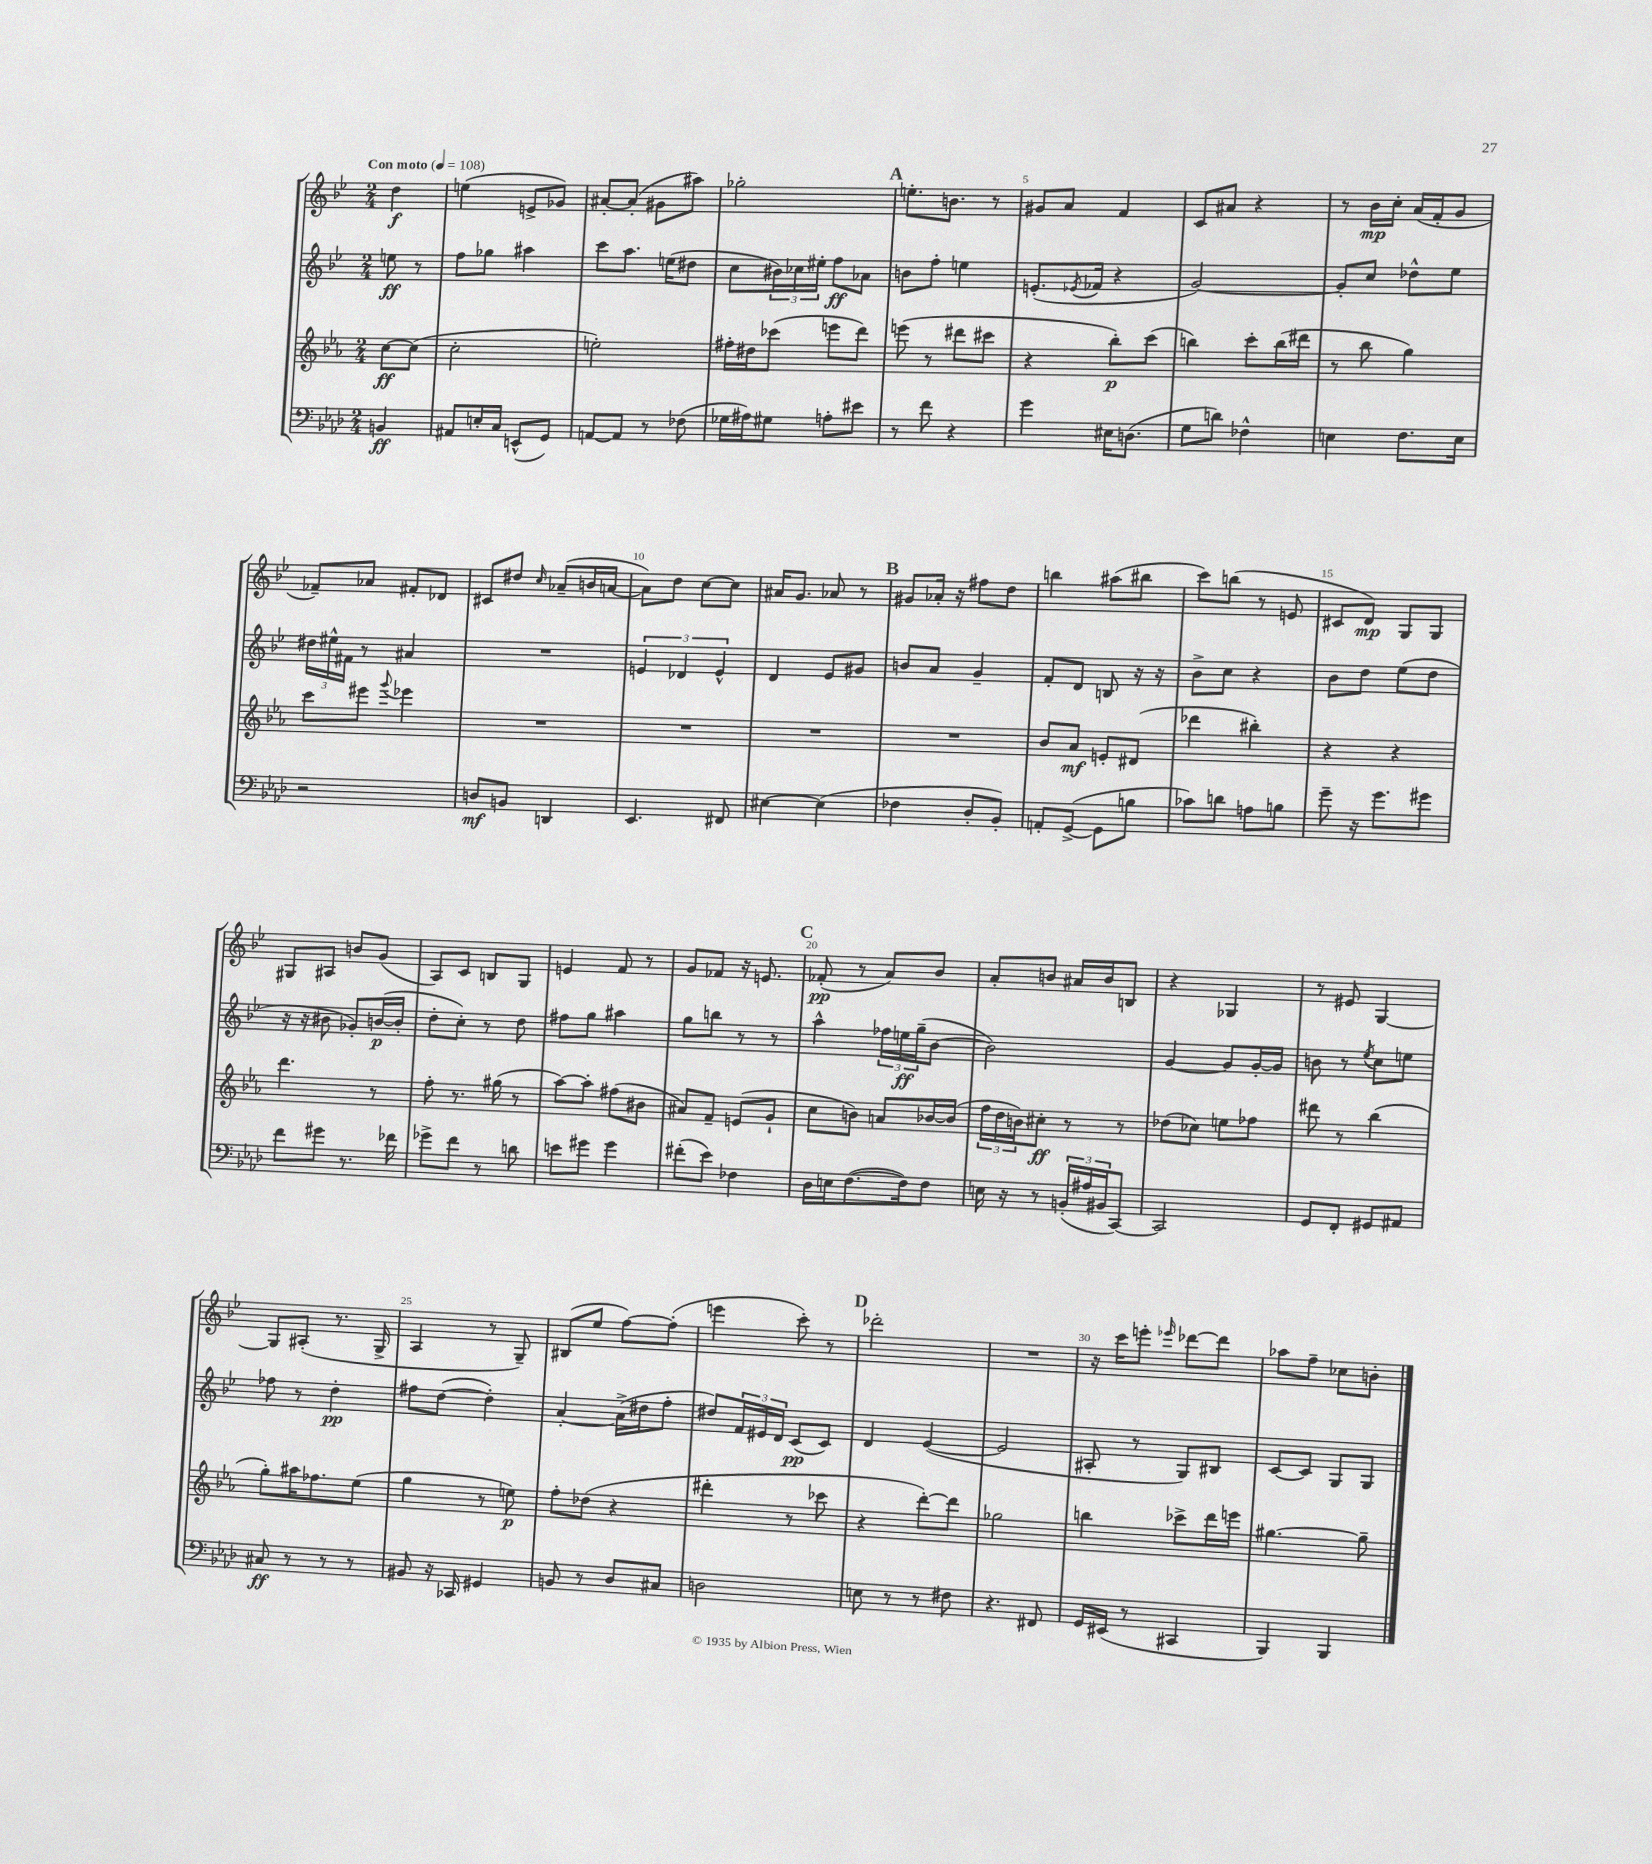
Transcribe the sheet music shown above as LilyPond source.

<<
\new StaffGroup <<
\new Staff = "s0" {
    \clef treble \key bes \major \numericTimeSignature \time 2/4 \partial 4 \tempo "Con moto" 4 = 108
    d''4\f |
    e''4( e'8-> ges'8) |
    ais'8~-. ais'8-.( gis'8 ais''8) |
    ges''2-. |
    \mark \markup { \bold "A" } e''8.-. b'8. r8 |
    gis'8 a'8 f'4 |
    c'8 ais'8 r4 |
    r8 bes'16\mp c''16-. a'16( f'16-. g'8 |
    fes'8--) aes'8 fis'8-. des'8 |
    cis'8 dis''8 \grace { c''16 } aes'8--( b'16 a'16~ |
    a'8) d''8 c''8~ c''8 |
    ais'16 g'8. aes'8 r8 |
    \mark \markup { \bold "B" } gis'8 aes'16-. r16 fis''8 d''8 |
    b''4 ais''8( bis''8 |
    c'''8) b''8( r8 e'8 |
    cis'8 d'8\mp) g8 g8 |
    gis8 ais8 b'8 g'8( |
    a8) c'8 b8 g8 |
    e'4 f'8 r8 |
    g'8 fes'8 r16 e'8. |
    \mark \markup { \bold "C" } fes'8-.\pp( r8 a'8) bes'8 |
    a'8-. b'8 ais'16 b'16 b8 |
    r4 ges4 |
    r8 eis'8 g4~ |
    g8 ais8-.( r8. g16-> |
    a4 r8 g8--) |
    bis8( ees''8 f''8~) f''8-.( |
    e'''4 c'''8-.) r8 |
    \mark \markup { \bold "D" } des'''2-. |
    R2 |
    r16 c'''16 e'''8-. \grace { ees'''16 } des'''8~ des'''8 |
    aes''8 f''8-- ces''8 b'8-. \bar "|." |
}
\new Staff = "s1" {
    \clef treble \key bes \major \numericTimeSignature \time 2/4 \partial 4
    e''8\ff r8 |
    f''8 ges''8 ais''4 |
    c'''8 a''8. e''16( dis''8 |
    c''8 \tuplet 3/2 { bis'16) ces''16 eis''16-. } f''8\ff aes'8 |
    \mark \markup { \bold "A" } b'8 f''8-. e''4 |
    e'8.-.( \acciaccatura { ees'8 } fes'16 r4 |
    g'2~) |
    g'8-. c''8 des''8-^ ees''8 |
    \tuplet 3/2 { dis''16 eis''16-^ fis'16 } r8 ais'4 |
    R2 |
    \tuplet 3/2 { e'4 des'4 e'4-^ } |
    d'4 ees'8 gis'8 |
    \mark \markup { \bold "B" } b'8 a'8 g'4-- |
    f'8-. d'8 b8 r16 r16 |
    bes'8-> c''8 r4 |
    bes'8 d''8 ees''8( d''8 |
    r16 r16 bis'8 ges'8-.) b'16~\p( b'16-. |
    d''8-. c''8-.) r8 d''8 |
    fis''8 g''8 ais''4 |
    g''8 b''8 r8 r8 |
    \mark \markup { \bold "C" } a''4-^ \tuplet 3/2 { fes''16 e''16\ff g''16--( } bes'8~ |
    bes'2) |
    g'4~ g'8 g'16~-. g'16 |
    b'8 r8 \acciaccatura { ees''8 } c''8 e''8 |
    fes''8 r8 d''4-.\pp |
    fis''8 d''8~( d''4-.) |
    a'4~-. a'16->( dis''16 f''8-. |
    dis''8) \tuplet 3/2 { f'16 eis'16 d'16 } c'8\pp( c'8) |
    \mark \markup { \bold "D" } d'4 ees'4~( |
    ees'2 |
    ais8-. r8 g8) bis8 |
    c'8~ c'8 g8 g8 \bar "|." |
}
\new Staff = "s2" {
    \clef treble \key ees \major \numericTimeSignature \time 2/4 \partial 4
    c''8~\ff c''8( |
    c''2-. |
    e''2-.) |
    fis''16-. dis''16 ces'''8( e'''8 d'''8) |
    \mark \markup { \bold "A" } e'''8( r8 dis'''8 cis'''8 |
    r4 bes''8-.\p) c'''8( |
    b''4) c'''8-. b''16( dis'''16 |
    r8 bes''8 g''4) |
    c'''8 eis'''8 \appoggiatura { g'''8 } ees'''4 |
    R2 |
    R2 |
    R2 |
    \mark \markup { \bold "B" } R2 |
    bes'8 aes'8\mf e'8-. dis'8( |
    des'''4 bis''4-.) |
    r4 r4 |
    d'''4. r8 |
    f''8-. r8. gis''16( r8 |
    aes''8~) aes''8-. fis''8( bis'8 |
    ais'8) f'8-- e'8( g'8-! |
    \mark \markup { \bold "C" } c''8 b'8) a'8 bes'16~ bes'16( |
    \tuplet 3/2 { f''16 d''16 b'16) } cis''8-.\ff r8 r8 |
    des''8( ces''8) e''8 fes''8 |
    dis'''8 r8 bes''4( |
    g''8-.) ais''16 fes''8. ees''8( |
    g''4 r8 e''8\p) |
    f''8-. des''8( r4 |
    dis'''4-. r8 ces'''8 |
    \mark \markup { \bold "D" } r4 d'''8~-.) d'''8 |
    ges''2 |
    b''4 ces'''8-> d'''16 e'''16 |
    gis''4.~ gis''8-- \bar "|." |
}
\new Staff = "s3" {
    \clef bass \key aes \major \numericTimeSignature \time 2/4 \partial 4
    b,4\ff |
    ais,8 e16-. c16 e,8-^( g,8) |
    a,8~ a,8 r8 fes8( |
    ges16 ais16) gis8 a8-. eis'8 |
    \mark \markup { \bold "A" } r8 f'8 r4 |
    g'4 eis16 d8.( |
    g8 d'8) fes4-^ |
    e4 f8. e16 |
    r2 |
    d8\mf b,8 d,4 |
    ees,4. fis,8 |
    eis4~ eis4( |
    \mark \markup { \bold "B" } fes4 des8-. bes,8-.) |
    a,8-. g,8~->( g,8 b8 |
    ces'8) d'8 a8 b8 |
    g'8-- r16 g'8. gis'8 |
    f'8 gis'8 r8. fes'16 |
    ges'8-> f'8 r8 d'8 |
    e'8 gis'8 gis'4 |
    fis'8-.( ees'8) fes4 |
    \mark \markup { \bold "C" } des16 e16 f8.~( f16) f8 |
    e16 r16 r8 \tuplet 3/2 { b,16-.( ais16 bis,16 } c,8~) |
    c,2 |
    g,8 f,8-. gis,8 ais,8 |
    cis8\ff r8 r8 r8 |
    bis,8 r16 ces,16 gis,4 |
    b,8 r8 des8 cis8 |
    d2 |
    \mark \markup { \bold "D" } e8 r8 r8 fis8 |
    r4. fis,8 |
    g,16 eis,16( r8 cis,4 |
    bes,,4) bes,,4 \bar "|." |
}
>>
>>
\layout { \context { \Score \override BarNumber.break-visibility = ##(#f #t #t) barNumberVisibility = #(every-nth-bar-number-visible 5) } }
